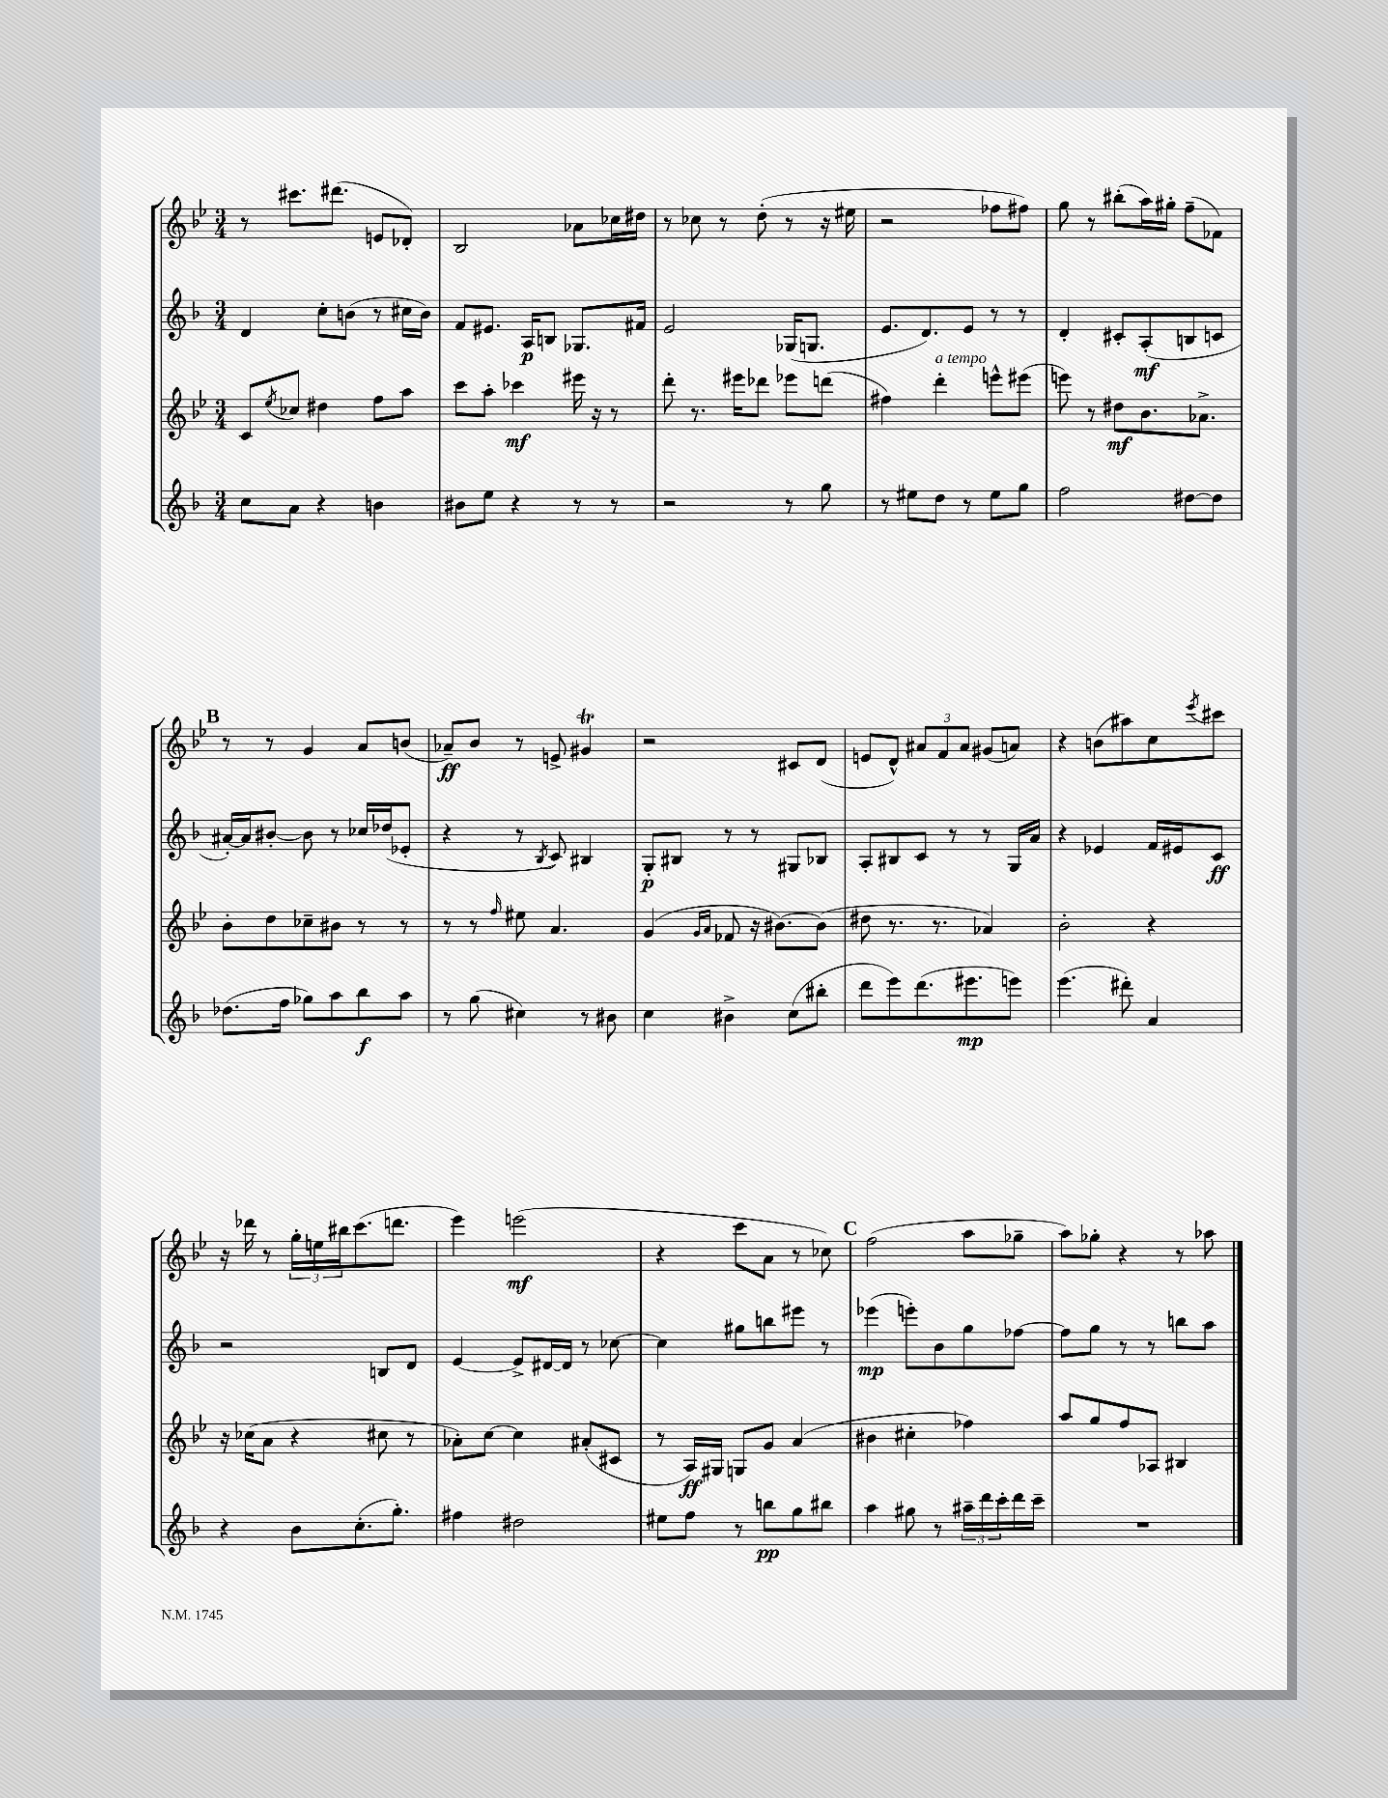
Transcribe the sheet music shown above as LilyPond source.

<<
\new StaffGroup <<
\new Staff = "s0" {
    \clef treble \key bes \major \numericTimeSignature \time 3/4
    r8 cis'''8. dis'''8.( e'8 des'8-.) |
    bes2 aes'8 ces''16 dis''16 |
    r8 ces''8 r8 d''8-.( r8 r16 eis''16 |
    r2 fes''8 fis''8) |
    g''8 r8 bis''8-.( a''16) gis''16-. f''8--( fes'8) |
    \mark \markup { \bold "B" } r8 r8 g'4 a'8 b'8( |
    aes'8--\ff) bes'8 r8 e'8-> gis'4\trill |
    r2 cis'8 d'8( |
    e'8 d'8-^) \tuplet 3/2 { ais'8 f'8 ais'8 } gis'8( a'8) |
    r4 b'8( ais''8) c''8 \acciaccatura { ees'''8 } cis'''8 |
    r16 des'''16 r8 \tuplet 3/2 { g''16-. e''16 bis''16 } c'''8.( d'''8. |
    ees'''4) e'''2\mf( |
    r4 c'''8 a'8 r8 ces''8) |
    \mark \markup { \bold "C" } f''2( a''8 ges''8-- |
    a''8) ges''8-. r4 r8 aes''8 \bar "|." |
}
\new Staff = "s1" {
    \clef treble \key f \major \numericTimeSignature \time 3/4
    d'4 c''8-. b'8( r8 cis''16 b'16) |
    f'8 eis'8. a16\p b8 ges8. fis'16 |
    e'2 ges16( g8. |
    e'8. d'8.) e'8 r8 r8 |
    d'4-. cis'8-. a8-.\mf( b8 c'8 |
    \mark \markup { \bold "B" } ais'16~-.) ais'16 bis'8~-. bis'8 r8 ces''16 des''16( ees'8-. |
    r4 r8 \acciaccatura { bes8 } c'8) bis4 |
    g8-.\p bis8 r8 r8 gis8 bes8 |
    a8-. bis8 c'8 r8 r8 g16 a'16 |
    r4 ees'4 f'16 eis'16 c'8\ff |
    r2 b8 d'8 |
    e'4~ e'8-> dis'16~ dis'16 r8 ces''8~ |
    ces''4 gis''8 b''8 eis'''8 r8 |
    \mark \markup { \bold "C" } ees'''4\mp( e'''8-.) bes'8 g''8 fes''8~ |
    fes''8 g''8 r8 r8 b''8 a''8 \bar "|." |
}
\new Staff = "s2" {
    \clef treble \key bes \major \numericTimeSignature \time 3/4
    c'8 \acciaccatura { ees''8 } ces''8 dis''4 f''8 a''8 |
    c'''8 a''8-. ces'''4\mf eis'''16 r16 r8 |
    d'''8-. r8. eis'''16 des'''8 ees'''8 d'''8( |
    fis''4) d'''4-.^\markup { \italic "a tempo" } e'''8-^ eis'''8( |
    e'''8) r8 dis''8\mf bes'8. aes'8.-> |
    \mark \markup { \bold "B" } bes'8-. d''8 ces''8-- bis'8 r8 r8 |
    r8 r8 \grace { f''16 } eis''8 a'4. |
    g'4( \grace { g'16 a'16 } fes'8 r16 bis'8.~) bis'8( |
    dis''8 r8. r8. aes'4) |
    bes'2-. r4 |
    r16 ces''16( a'8 r4 cis''8 r8 |
    aes'8-.) c''8~ c''4 ais'8-.( cis'8 |
    r8 a16\ff) gis16 g8 g'8 a'4( |
    \mark \markup { \bold "C" } bis'4 cis''4-. fes''4) |
    a''8 g''8 f''8 aes8 bis4 \bar "|." |
}
\new Staff = "s3" {
    \clef treble \key f \major \numericTimeSignature \time 3/4
    c''8 a'8 r4 b'4 |
    bis'8 e''8 r4 r8 r8 |
    r2 r8 g''8 |
    r8 eis''8 d''8 r8 eis''8 g''8 |
    f''2 dis''8~ dis''8 |
    \mark \markup { \bold "B" } des''8.( f''16 ges''8) a''8 bes''8\f a''8 |
    r8 g''8( cis''4) r8 bis'8 |
    c''4 bis'4-> c''8( bis''8-. |
    d'''8 e'''8) d'''8.( eis'''8.\mp e'''8) |
    e'''4.( dis'''8-.) a'4 |
    r4 bes'8 c''8.-.( g''8.-.) |
    fis''4 dis''2 |
    eis''8 f''8 r8 b''8\pp g''8 bis''8 |
    \mark \markup { \bold "C" } a''4 gis''8 r8 \tuplet 3/2 { ais''16-- d'''16 c'''16-. } d'''16 c'''16-- |
    R2. \bar "|." |
}
>>
>>
\layout { \context { \Score \remove "Bar_number_engraver" } }
